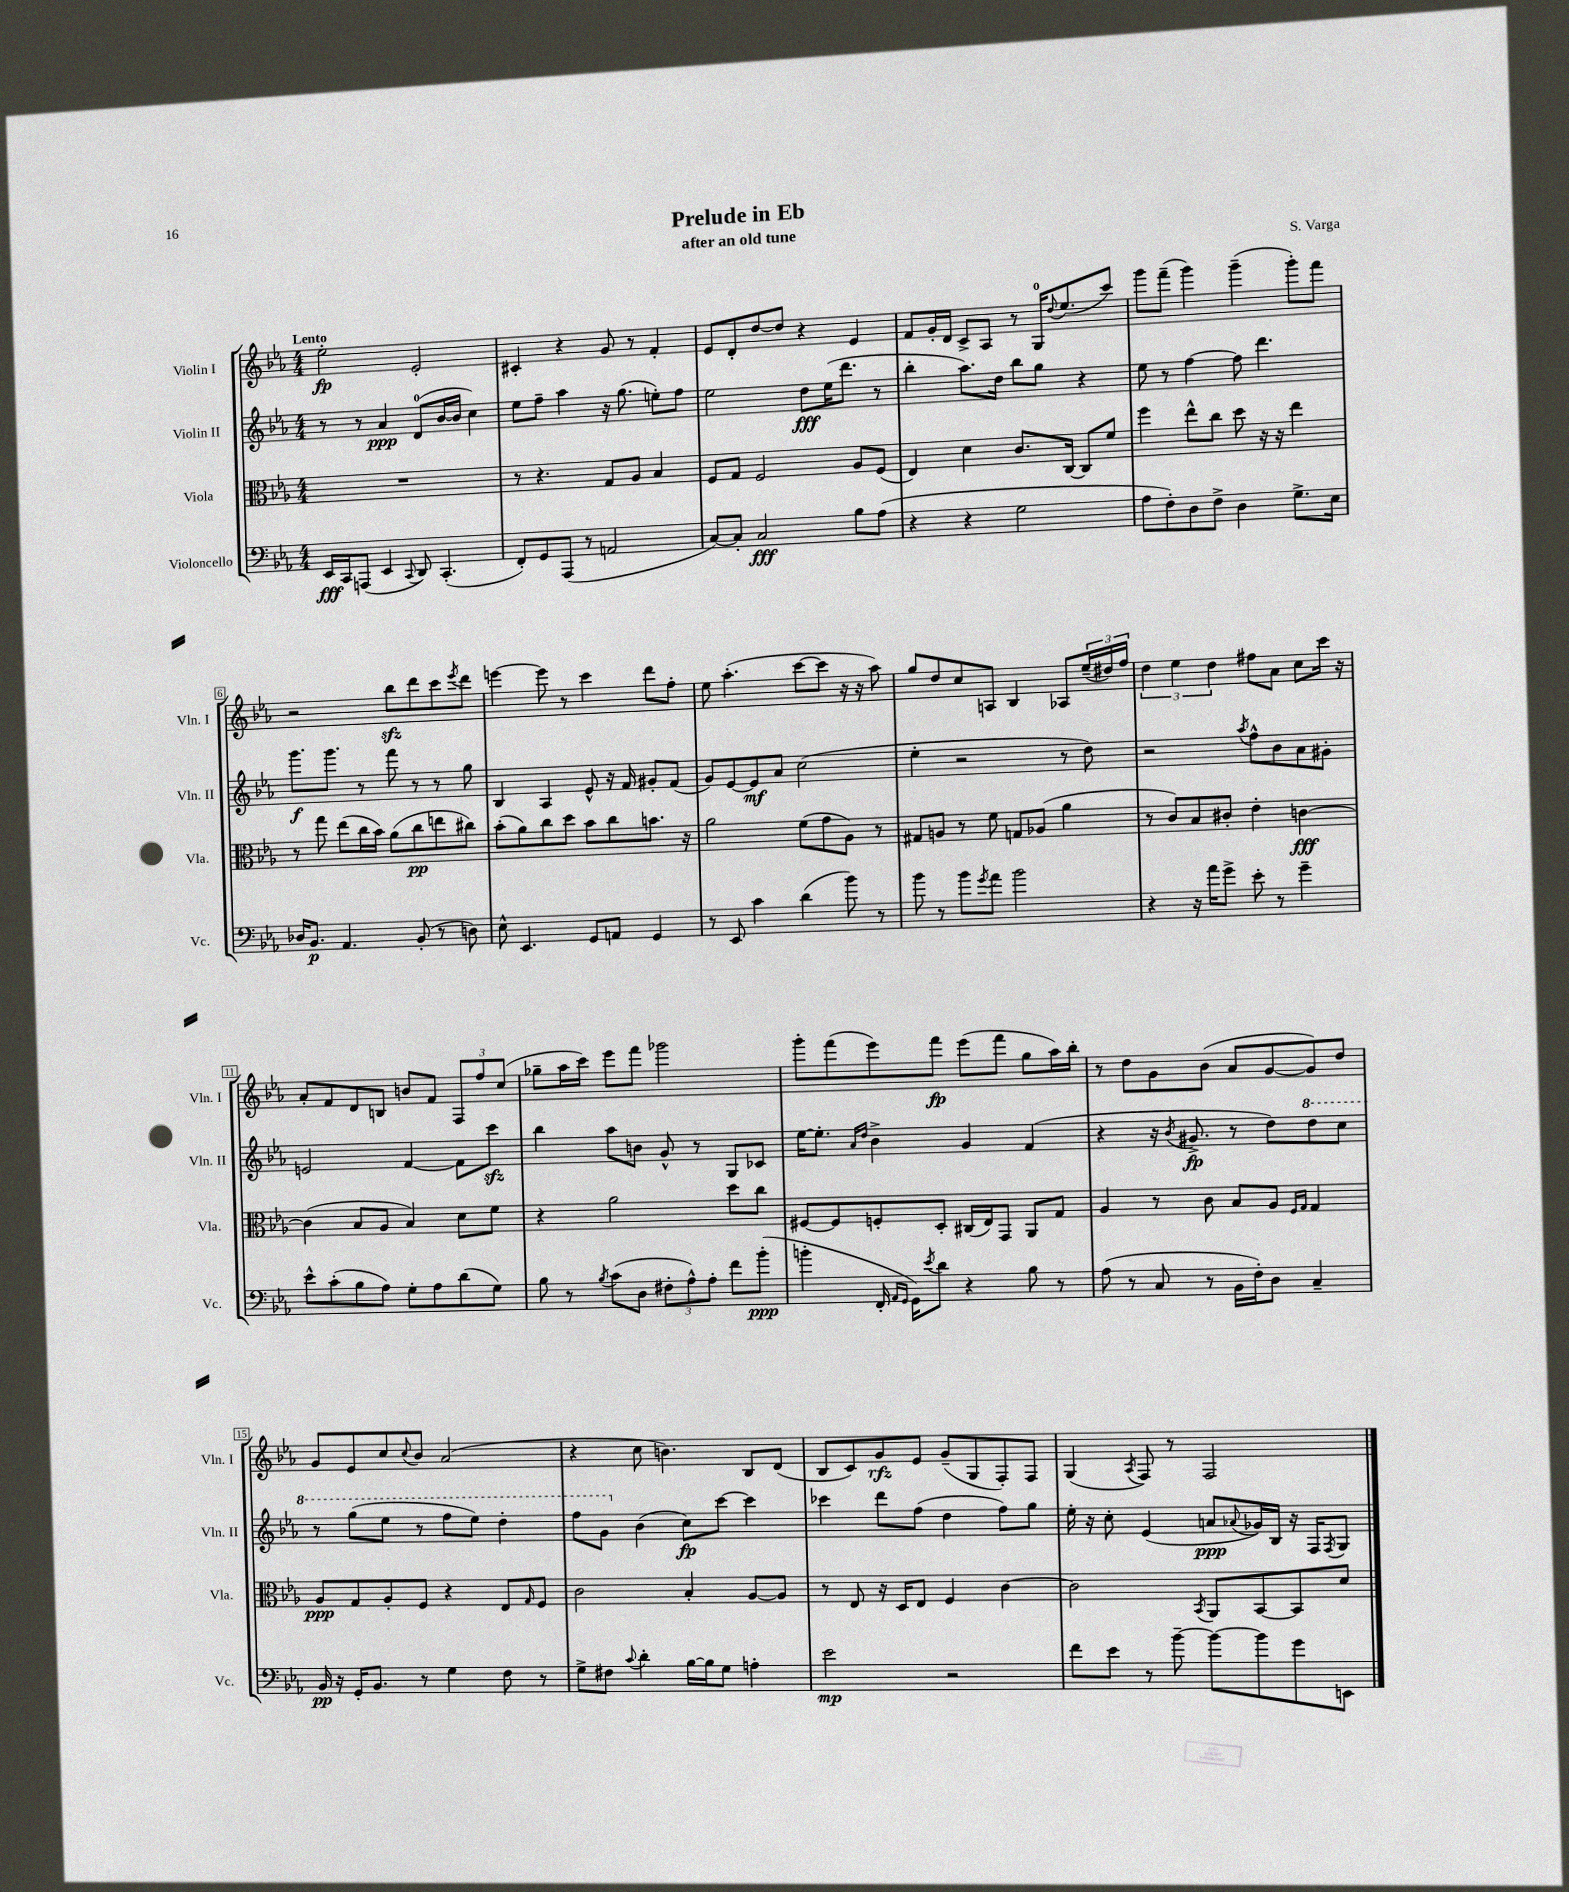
\header { title = "Prelude in Eb" composer = "S. Varga" subtitle = "after an old tune" }
<<
\new StaffGroup <<
\new Staff = "s0" \with { instrumentName = "Violin I" shortInstrumentName = "Vln. I" } {
    \clef treble \key ees \major \numericTimeSignature \time 4/4 \tempo "Lento"
    ees''2-.\fp ees'2-. |
    cis'4-. r4 g'8 r8 f'4-. |
    ees'8 d'8-. d''8~ d''8 r4 ees'4 |
    f'8 g'16-. d'16 c'8-> aes8 r8 g16-0 \appoggiatura { d''8 } ees''8.( c'''8) |
    g'''8 f'''8--( g'''4) g'''4--( g'''8-.) f'''8 |
    r2 bes''8\sfz d'''8 c'''8 \acciaccatura { ees'''8 } d'''8 |
    e'''4~ e'''8 r8 c'''4 d'''8 f''8-. |
    ees''8 aes''4.-.( c'''8~ c'''8 r16 r16 aes''8) |
    g''8 d''8 c''8 a8 bes4 aes8 \tuplet 3/2 { ees''16--( dis''16) f''16 } |
    \tuplet 3/2 { d''4 ees''4 d''4 } fis''8 aes'8 c''8 c'''16 r16 |
    aes'8-. f'8 d'8 b8 b'8 f'8 \tuplet 3/2 { f8 f''8 c''8( } |
    ges''8-- aes''16 c'''16) ees'''8 f'''8 ges'''2 |
    g'''8-. f'''8( ees'''8) f'''8\fp ees'''8( f'''8 g''8 aes''16) bes''16-. |
    r8 d''8 g'8 bes'8( aes'8 g'8~ g'8) d''8 |
    g'8 ees'8 c''8 \appoggiatura { c''8 } bes'8 aes'2( |
    r4 c''8 b'4.) bes8 d'8( |
    bes8 c'8) g'8\rfz ees'8 g'8--( g8 f8-.) f8 |
    g4( \acciaccatura { aes8 } f8) r8 f2 \bar "|." |
}
\new Staff = "s1" \with { instrumentName = "Violin II" shortInstrumentName = "Vln. II" } {
    \clef treble \key ees \major \numericTimeSignature \time 4/4
    r8 r8 aes'4\ppp d'8-0( bes'16~ bes'16 c''4) |
    ees''8 f''8-- aes''4 r16 g''8.( e''8-.) f''8 |
    ees''2 d''8\fff ees''16( d'''8. r8 |
    bes''4-. aes''8.) d''16 bes''8 g''8 r4 |
    ees''8 r8 f''4~ f''8 d'''4. |
    g'''8.\f g'''8. r8 f'''8 r8 r8 g''8 |
    bes4 aes4 ees'8-^ r16 f'16 gis'8-. f'8( |
    g'8) ees'8~ ees'8\mf aes'8 c''2( |
    ees''4-. r2 r8 d''8) |
    r2 \acciaccatura { aes''8 } f''8-^ bes'8 aes'8 gis'8-. |
    e'2 f'4~ f'8 c'''8\sfz |
    bes''4 aes''8 b'8 g'8-^ r8 g8 ces'8 |
    ees''16~ ees''8.-. \grace { aes'16 d''16 } bes'4-> g'4 f'4( |
    r4 r16 \acciaccatura { bes'8 } gis'8.->\fp r8 d''8) \ottava #1 d'''8 c'''8 |
    r8 g'''8( ees'''8 r8 f'''8 ees'''8) d'''4-. |
    f'''8 g''8 \ottava #0 bes'4( c''8\fp) c'''8~ c'''4 |
    ces'''4 d'''8 f''8( d''4 f''8) g''8 |
    ees''16-. r16 c''8-. ees'4( a'8\ppp \appoggiatura { aes'8 } ges'16) bes16 r16 f16 \acciaccatura { f8 } g8 \bar "|." |
}
\new Staff = "s2" \with { instrumentName = "Viola" shortInstrumentName = "Vla." } {
    \clef alto \key ees \major \numericTimeSignature \time 4/4
    R1 |
    r8 r4. g8 aes8 bes4 |
    f8 g8 f2 aes8 f8( |
    ees4) d'4 c'8. c16~ c8 f'8 |
    f''4 ees''8-^ c''8 d''8 r16 r16 ees''4 |
    r8 g''8 ees''8( c''16 bes'16) aes'8( c''8\pp e''8 cis''8) |
    bes'8-.( aes'8) c''8 d''8 bes'8 c''8 b'8. r16 |
    aes'2 f'8( g'8 aes8) r8 |
    gis8 a8 r8 f'8 g8 aes8( aes'4 |
    r8 c'8) bes8 cis'8-. ees'4-. c'4~\fff |
    c'4( bes8 aes8 bes4) d'8 f'8 |
    r4 aes'2 d''8 c''8 |
    fis8~ fis8 f8-. d8-. cis16( ees16) g,8 aes,8 g8 |
    aes4 r8 c'8 bes8 aes8 \grace { f16 g16 } g4 |
    aes8\ppp g8 aes8-. f8 r4 ees8 \grace { g16 } f8 |
    c'2 bes4-. aes8~ aes8 |
    r8 ees8 r16 d16 ees8 f4 c'4~ |
    c'2 \acciaccatura { bes,8 } aes,8 bes,8~ bes,8 d'8 \bar "|." |
}
\new Staff = "s3" \with { instrumentName = "Violoncello" shortInstrumentName = "Vc." } {
    \clef bass \key ees \major \numericTimeSignature \time 4/4
    ees,16\fff c,16 a,,8( ees,4 \appoggiatura { c,8 } d,8) c,4.-.( |
    f,8-.) g,8 aes,,8( r8 a,2 |
    c8~) c8-. c2\fff bes8 aes8( |
    r4 r4 g2 |
    aes8 f8-.) d8 f8-> d4 g8.-> ees16 |
    des16 bes,8.\p aes,4. bes,8-.( r8 d8) |
    ees8-^ ees,4. g,8 a,8 g,4 |
    r8 ees,8 c'4 d'4( bes'8) r8 |
    bes'8 r8 bes'8 \acciaccatura { g'8 } aes'8 bes'2 |
    r4 r16 aes'16 g'8-> ees'8-. r8 g'4-- |
    ees'8-^ c'8-.( bes8 aes8) g8-. aes8 d'8( g8) |
    bes8 r8 \acciaccatura { bes8 } c'8( d8 \tuplet 3/2 { fis8-. aes8-^) aes8-. } f'8 bes'8-.\ppp( |
    b'4-. f,16-. \grace { aes,16 g,16 } g,16) \acciaccatura { ees'8 } d'8 r4 bes8 r8 |
    aes8( r8 c8 r8 bes,16 f16-.) d8 c4-- |
    bes,16\pp r16 g,16-. bes,8. r8 g4 f8 r8 |
    g8-> fis8 \appoggiatura { c'8 } d'4-. bes16~ bes16 g8 a4-. |
    ees'2\mp r2 |
    f'8 ees'8 r8 bes'8~-- bes'8~ bes'8 g'8 e,8 \bar "|." |
}
>>
>>
\layout { \context { \Score \override BarNumber.stencil = #(make-stencil-boxer 0.1 0.3 ly:text-interface::print) } }
